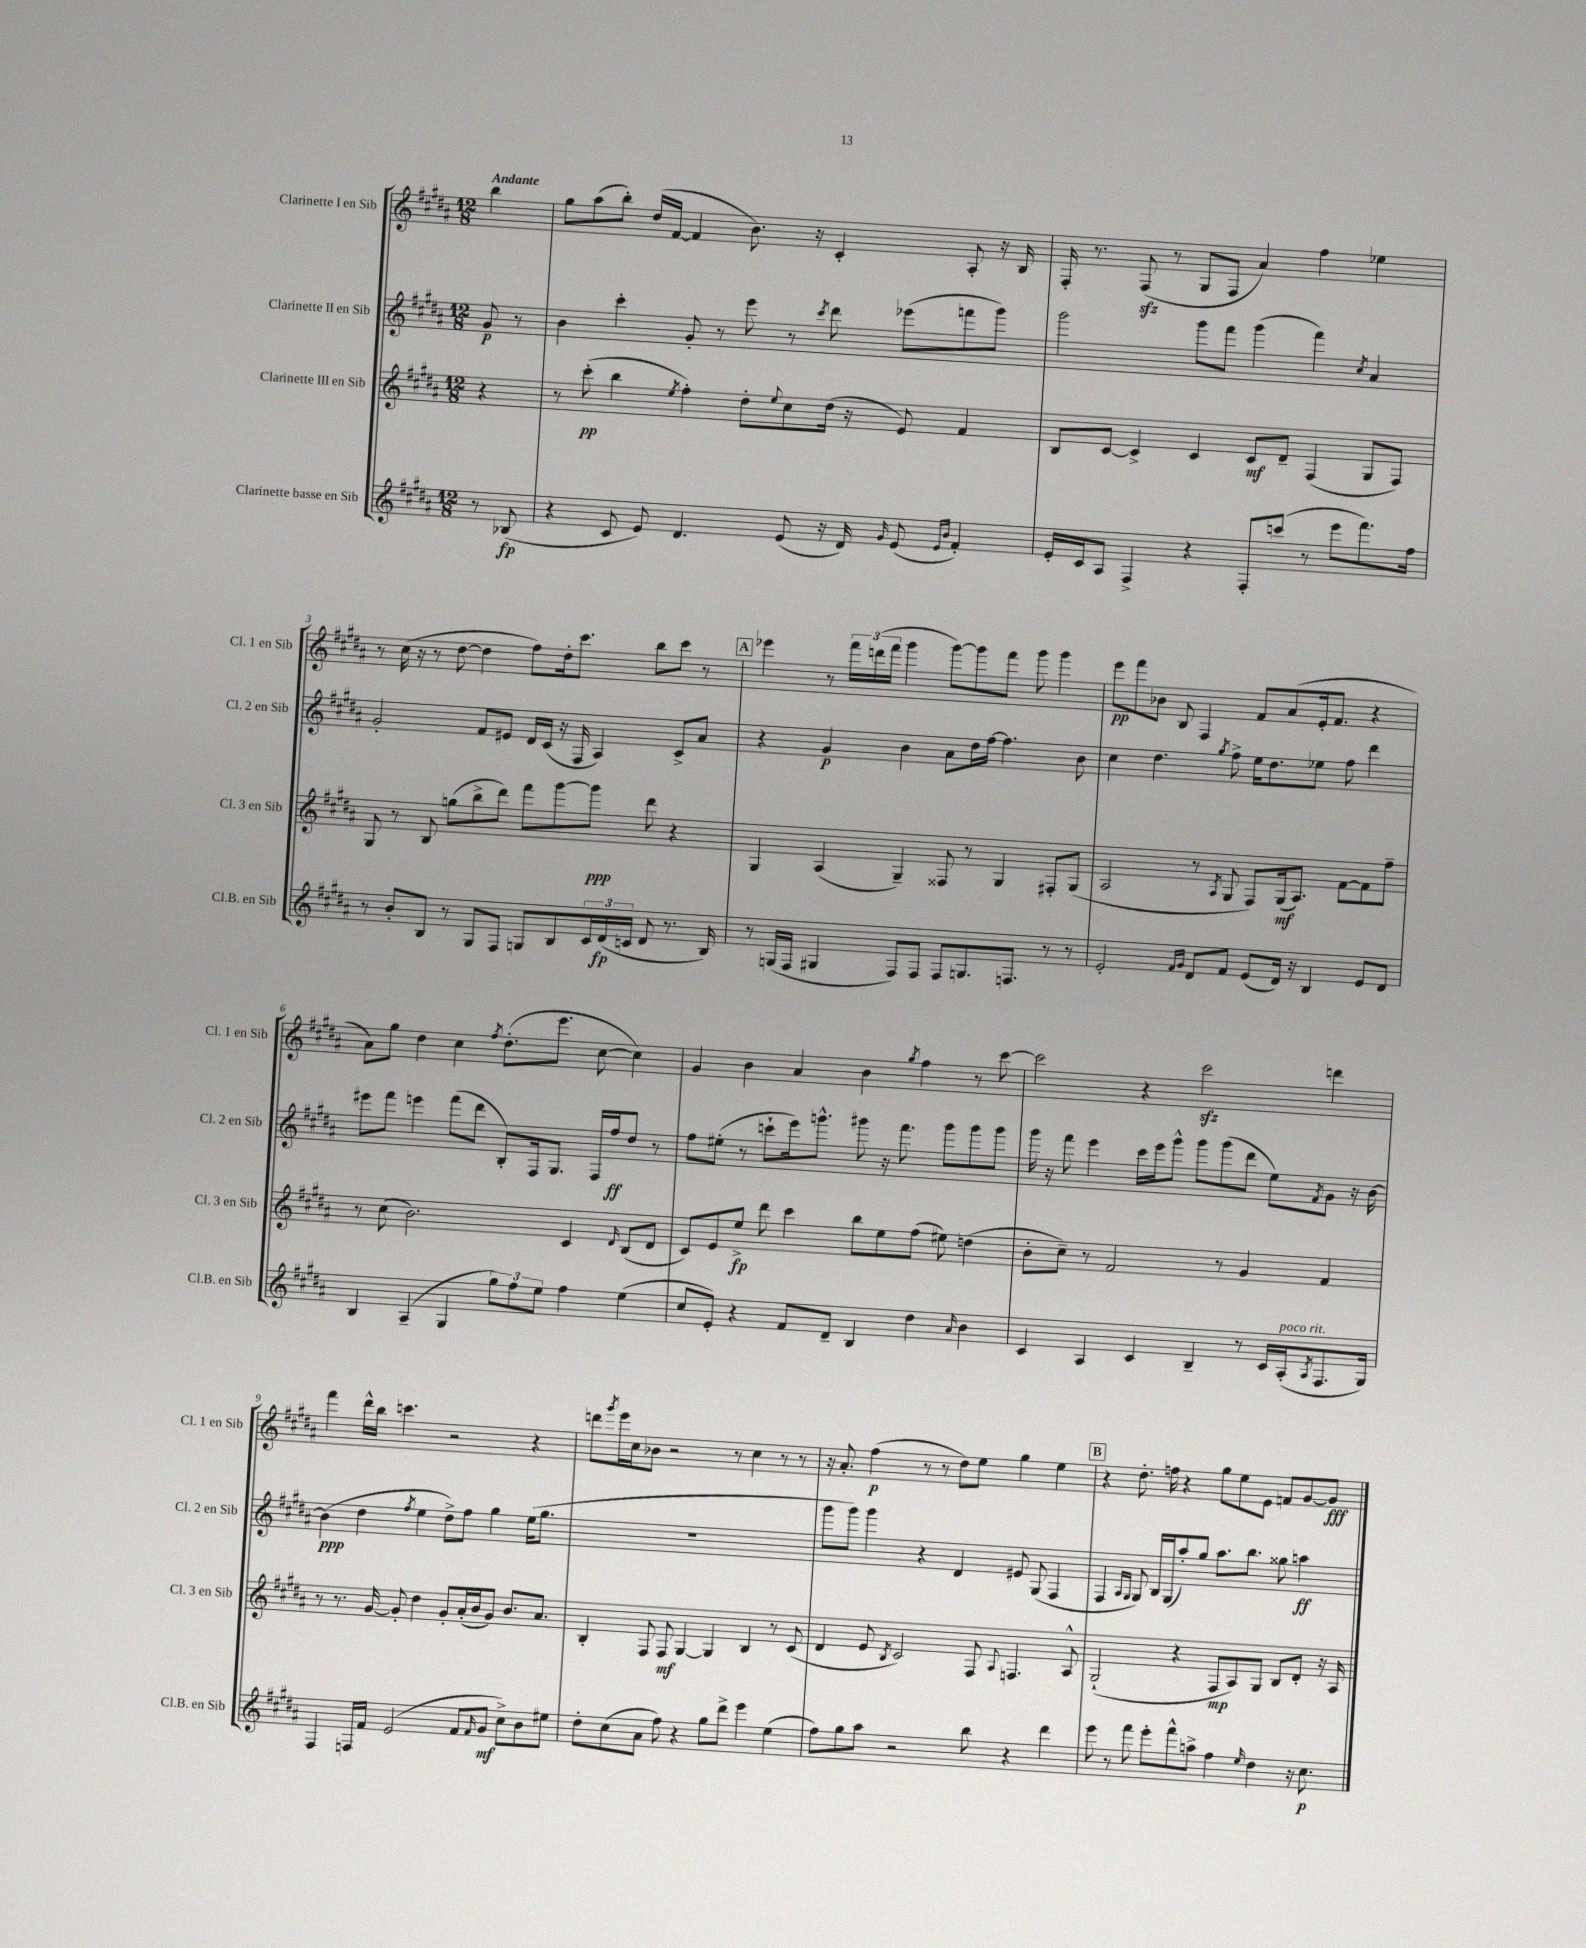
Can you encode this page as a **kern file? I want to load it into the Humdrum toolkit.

**kern	**dynam	**kern	**dynam	**kern	**dynam	**kern	**dynam
*part4	*part4	*part3	*part3	*part2	*part2	*part1	*part1
*staff4	*staff4	*staff3	*staff3	*staff2	*staff2	*staff1	*staff1
*I"Clarinette basse en Sib	*	*I"Clarinette III en Sib	*	*I"Clarinette II en Sib	*	*I"Clarinette I en Sib	*
*I'Cl.B. en Sib	*	*I'Cl. 3 en Sib	*	*I'Cl. 2 en Sib	*	*I'Cl. 1 en Sib	*
*clefG2	*	*clefG2	*	*clefG2	*	*clefG2	*
*k[f#c#g#d#a#]	*	*k[f#c#g#d#a#]	*	*k[f#c#g#d#a#]	*	*k[f#c#g#d#a#]	*
*M12/8	*	*M12/8	*	*M12/8	*	*M12/8	*
=	=	=	=	=	=	=	=
!	!	!	!	!	!	!LO:TX:a:B:t=Andante	!
8r	.	4r	.	8g#/	p	4bb\	.
(8B-X/	fp	.	.	8r	.	.	.
=1	=1	=1	=1	=1	=1	=1	=1
4r	.	8r	.	4b\	.	8gg#\L	.
.	.	(8ccc#'\	pp	.	.	(8aa#\	.
8c#/	.	4bb\	.	4ccc#'\	.	8bb'\J)	.
8e/)	.	.	.	.	.	(16dd#/LL	.
.	.	.	.	.	.	[16f#/JJ	.
.	.	8qee/	.	.	.	.	.
4.d#/	.	4ff#'\)	.	8g#'/	.	4f#/]	.
.	.	.	.	8r	.	.	.
.	.	8dd#'\L	.	8eee\	.	8.b\)	.
.	.	8qqee/	.	.	.	.	.
(8e/	.	8cc#\	.	8r	.	.	.
.	.	.	.	.	.	16r	.
.	.	.	.	8qccc#/	.	.	.
16r	.	(16dd#\Jk	.	8ddd#\	.	4c#'/	.
16d#/)	.	16r	.	.	.	.	.
16qqg#/	.	.	.	.	.	.	.
(8e/	.	8e/)	.	(8eee-X\L	.	.	.
16qqe/LL	.	.	.	.	.	.	.
16qqb/JJ	.	.	.	.	.	.	.
4f#'/)	.	4f#/	.	8fffn\	.	8A#'/	.
.	.	.	.	8ggg#\J)	.	16r	.
.	.	.	.	.	.	16B/	.
=2	=2	=2	=2	=2	=2	=2	=2
16e'/LL	.	8B/L	.	2ggg#\	.	16F#'/	.
16c#/J	.	.	.	.	.	8.r	.
8A#/J	.	[8c#/J	.	.	.	.	.
4F#^/	.	4c#^/]	.	.	.	(8F#zz/	.
.	.	.	.	.	.	8r	.
4r	.	4c#/	.	8ggg#\L	.	8G#/L	.
.	.	.	.	8fff#\J	.	8F#/J	.
8F#'/L	.	8c#/L	mf	(4ggg#\	.	4a#/)	.
(8cccn/J	.	8d#~/J	.	.	.	.	.
8r	.	(4F#/	.	4fff#\)	.	4ff#\	.
8eee\L	.	.	.	.	.	.	.
.	.	.	.	8qcc#/	.	.	.
8.fff#\)	.	8G#/L	.	4a#/	.	4ee-X\	.
.	.	8F#/J)	.	.	.	.	.
16ff#\Jk	.	.	.	.	.	.	.
!!LO:LB:g=z
=3	=3	=3	=3	=3	=3	=3	=3
8r	.	8G#/	.	2g#'/	.	8r	.
8b'/L	.	8r	.	.	.	(16cc#\	.
.	.	.	.	.	.	16r	.
8B/J	.	8B/	.	.	.	8r	.
8r	.	(8ggn\L	.	.	.	[8dd#\	.
8G#/L	.	8bb^\	.	8f#/L	.	4dd#\]	.
8F#/J	.	8ddd#\J)	.	8e#X/J	.	.	.
8Gn/L	.	8fff#\L	.	16d#/LL	.	8ff#\L)	.
.	.	.	.	(16c#/JJ	.	.	.
8B/	.	[8ggg#\	.	16r	.	16dd#'\k	.
.	.	.	.	16F#/	.	8.ccc#\J	.
24c#/L	.	8ggg#\J]	ppp	4A#/)	.	.	.
(24d#/	fp	.	.	.	.	.	.
24cn/JJ	.	.	.	.	.	.	.
8d#/	.	8ddd#\	.	.	.	8bb\L	.
8.r	.	4r	.	8c#^/L	.	8ccc#\J	.
.	.	.	.	8a#/J	.	8r	.
16B/)	.	.	.	.	.	.	.
!!LO:REH:place=s1:t=A
=4	=4	=4	=4	=4	=4	=4	=4
8r	.	4G#/	.	4r	.	4eee-X\	.
(16Gn/LL	.	.	.	.	.	.	.
16F#/JJ	.	.	.	.	.	.	.
4G#X/	.	(4A#/	.	4g#/	p	8r	.
.	.	.	.	.	.	24fff#\LL	.
.	.	.	.	.	.	(24dddn\	.
.	.	.	.	.	.	24fff#\JJ	.
8F#/L)	.	4G#~/)	.	4b\	.	4ggg#\	.
8F#/J	.	.	.	.	.	.	.
8F#/L	.	8F##X/	.	8a#\L	.	[8ggg#\L)	.
8.Gn/	.	8r	.	16dd#\L	.	8ggg#\]	.
.	.	.	.	[16ff#\JJ	.	.	.
.	.	4G#/	.	4.ff#\]	.	8fff#\J	.
8.Fn/J	.	.	.	.	.	.	.
.	.	.	.	.	.	8ggg#\	.
8r	.	8F#X'/L	.	.	.	4ggg#\	.
8r	.	(8G#/J	.	8b\	.	.	.
=5	=5	=5	=5	=5	=5	=5	=5
2e'/	.	2A#/	.	4cc#\	.	8eee\L	pp
.	.	.	.	.	.	8fff#\	.
.	.	.	.	4.dd#\	.	8b-X\J	.
.	.	.	.	.	.	8B/	.
16qqf#/LL	.	.	.	.	.	.	.
16qqg#/JJ	.	.	.	.	.	.	.
8d#/L	.	8r	.	.	.	4F#/	.
.	.	8qA#/	.	8qgg#/	.	.	.
8f#/J	.	8G#/	.	8ff#^\	.	.	.
(8e/L	.	8F#/L)	.	16ee\KL	.	8f#/L	.
.	.	.	.	8.dd#\	.	.	.
16d#/Jk)	.	(16G#/k	mf	.	.	(8a#/	.
16r	.	8.A#/J)	.	.	.	.	.
4B/	.	.	.	8ee-X\J	.	16e'/k	.
.	.	.	.	.	.	8.f#/J	.
.	.	[8f#\L	.	8ff#\	.	.	.
8e/L	.	8f#\]	.	4ddd#\	.	4r	.
8d#/J	.	8ff#~\J	.	.	.	.	.
!!LO:LB:g=z
=6	=6	=6	=6	=6	=6	=6	=6
4B/	.	8r	.	8eee#X\L	.	8a#\L)	.
.	.	(8cc#\	.	8fff#\J	.	8gg#\J	.
(4A#~/	.	2.b\)	.	4eeen\	.	4dd#\	.
4G#/	.	.	.	(8fff#\L	.	4cc#\	.
.	.	.	.	8ddd#\J	.	.	.
.	.	.	.	.	.	8qff#/	.
12gg#\L)	.	.	.	8B'/L)	.	(8.dd#'\L	.
12ff#\	.	.	.	.	.	.	.
.	.	.	.	16F#/k	.	.	.
12ee\J	.	.	.	.	.	.	.
.	.	.	.	8.G#/J	.	8.eee\J	.
4ff#\	.	4c#/	.	.	.	.	.
.	.	.	.	16F#/LL	.	[8cc#\	.
.	.	.	.	16ff#/J	ff	.	.
.	.	16qqd#/	.	.	.	.	.
(4ee\	.	(8B/L	.	8dd#/J	.	4cc#\])	.
.	.	8d#/J	.	8r	.	.	.
=7	=7	=7	=7	=7	=7	=7	=7
8cc#/L	.	8c#/L)	.	8ff#\L	.	4g#/	.
8e'/J)	.	8e/	.	(8ee#X'\J	.	.	.
4r	.	8ee^/J	fp	8r	.	4b\	.
.	.	8ddd#\	.	8cccn`\L	.	.	.
8f#/L	.	4ccc#\	.	16eee\k)	.	4a#/	.
.	.	.	.	8.gggn^^\J	.	.	.
8d#~/J	.	.	.	.	.	.	.
4B/	.	8bb\L	.	8ggg#X\	.	4b\	.
.	.	8ee\	.	16r	.	.	.
.	.	.	.	8.fff#\	.	.	.
.	.	.	.	.	.	8qgg#/	.
4dd#\	.	(8ff#\J	.	.	.	4ff#\	.
.	.	8ee#X\)	.	8ggg#\L	.	.	.
16qqa#/	.	.	.	.	.	.	.
4b\	.	(4ddn\	.	8ggg#\	.	8r	.
.	.	.	.	8ggg#\J	.	[8ccc#\	.
=8	=8	=8	=8	=8	=8	=8	=8
4c#/	.	8b'\L	.	16ggg#\	.	2ccc#\]	.
.	.	.	.	16r	.	.	.
.	.	8cc#~\J)	.	8fff#\	.	.	.
4A#/	.	8r	.	4eee\	.	.	.
.	.	2f#/	.	.	.	.	.
4c#/	.	.	.	16ccc#\LL	.	4r	.
.	.	.	.	16eee\J	.	.	.
.	.	.	.	8ggg#^^\J	.	.	.
4B~/	.	.	.	8ggg#\L	.	2ccc#zz\	.
.	.	8r	.	(8ggg#\	.	.	.
8r	.	4g#/	.	8ddd#\J	.	.	.
16c#/LL	.	.	.	8ee\L)	.	.	.
!LO:TX:a:i:t=poco rit.	!	!	!	!	!	!	!
(16A#'/J	.	.	.	.	.	.	.
8qA#/	.	.	.	8qf#/	.	.	.
8.F#/	.	4f#/	.	8g#\J	.	4dddn\	.
.	.	.	.	16r	.	.	.
16G#/Jk)	.	.	.	[16b\	.	.	.
!!LO:LB:g=z
=9	=9	=9	=9	=9	=9	=9	=9
4F#/	.	8r	.	(4b\]	ppp	4fff#\	.
.	.	8.r	.	.	.	.	.
16Fn/LL	.	.	.	4dd#\	.	16ddd#^^\LL	.
16f#/JJ	.	[16g#/	.	.	.	16bb\JJ	.
(2e/	.	8g#'/]	.	.	.	4.cccn\	.
.	.	.	.	8qff#/	.	.	.
.	.	4dd#\	.	4ee\	.	.	.
.	.	8g#'/L	.	8dd#^\L)	.	2r	.
8f#/L	.	(16a#'/L	.	8ff#\J	.	.	.
.	.	16b/J	.	.	.	.	.
16qqf#/	.	.	.	.	.	.	.
8g#/J	mf	8g#/J)	.	4gg#\	.	.	.
8cc#^\L)	.	8.b/L	.	.	.	.	.
8b\	.	.	.	(16ee\KL	.	4r	.
.	.	8.a#/J	.	8.gg#\J	.	.	.
8ee#X\J	.	.	.	.	.	.	.
=10	=10	=10	=10	=10	=10	=10	=10
8dd#'\L	.	4B'/	.	1.r	.	8dddn\L	.
.	.	.	.	.	.	8qggg#/	.
(8cc#\	.	.	.	.	.	16eee\L	.
.	.	.	.	.	.	16cc#\J	.
8a#\J	.	8F#/	.	.	.	8b-X\J	.
8ff#\)	.	8F#/	mf	.	.	2r	.
4r	.	[4G#/	.	.	.	.	.
8gg#\L	.	4G#/]	.	.	.	.	.
8ddd#^\J	.	.	.	.	.	8r	.
4eee\	.	4B/	.	.	.	4cc#\	.
(4ee\	.	8r	.	.	.	8r	.
.	.	(8c#/	.	.	.	8r	.
=11	=11	=11	=11	=11	=11	=11	=11
8ff#\L)	.	4d#/	.	8ggg#\L	.	16r	.
.	.	.	.	.	.	8.a#'/	.
8gg#\	.	.	.	8ggg#\J)	.	.	.
8aa#\J	.	8e/	.	4ggg#\	.	(4ff#\	p
.	.	8qB/	.	.	.	.	.
2r	.	2c#/)	.	.	.	.	.
.	.	.	.	4r	.	8r	.
.	.	.	.	.	.	8r	.
.	.	.	.	4d#/	.	8dd#\L)	.
8bb\	.	8F#/	.	.	.	8ee\J	.
.	.	8qqA#/	.	.	.	.	.
4r	.	4.Fn/	.	8e#X/	.	4gg#\	.
.	.	.	.	(8G#/	.	.	.
4ddd#\	.	.	.	4F#/	.	4ee\	.
.	.	8A#^^/	.	.	.	.	.
!!LO:REH:place=s1:t=B
=12	=12	=12	=12	=12	=12	=12	=12
8eee\	.	(2G#`/	.	4F#/	.	4r	.
8r	.	.	.	.	.	.	.
.	.	.	.	16qqA#/LL	.	.	.
.	.	.	.	16qqG#/JJ	.	.	.
8fff#\	.	.	.	8G#/)	.	8.dd#'\	.
8eee'\L	.	.	.	16B/LL	.	.	.
.	.	.	.	(16G#/J	.	16ffn\	.
8fff#^^\	.	4r	.	8aa#'/)	.	4r	.
8aan^\J	.	.	.	8gg#/J	.	.	.
4ff#\	.	8F#/L	mp	8.aa#\L	.	8gg#\L	.
.	.	8A#/)	.	.	.	8ee\	.
.	.	.	.	8.bb\J	.	.	.
16qqee/	.	.	.	.	.	.	.
4dd#\	.	8G#/J	.	.	.	8e\J	.
.	.	8B/L	.	8gg##X\	.	8fn/L	.
16r	.	8d#'/J	.	4aan\	ff	[8g#/	.
8.cc#\	p	.	.	.	.	.	.
.	.	16r	.	.	.	8g#/J]	fff
.	.	16A#/	.	.	.	.	.
==	==	==	==	==	==	==	==
*-	*-	*-	*-	*-	*-	*-	*-
